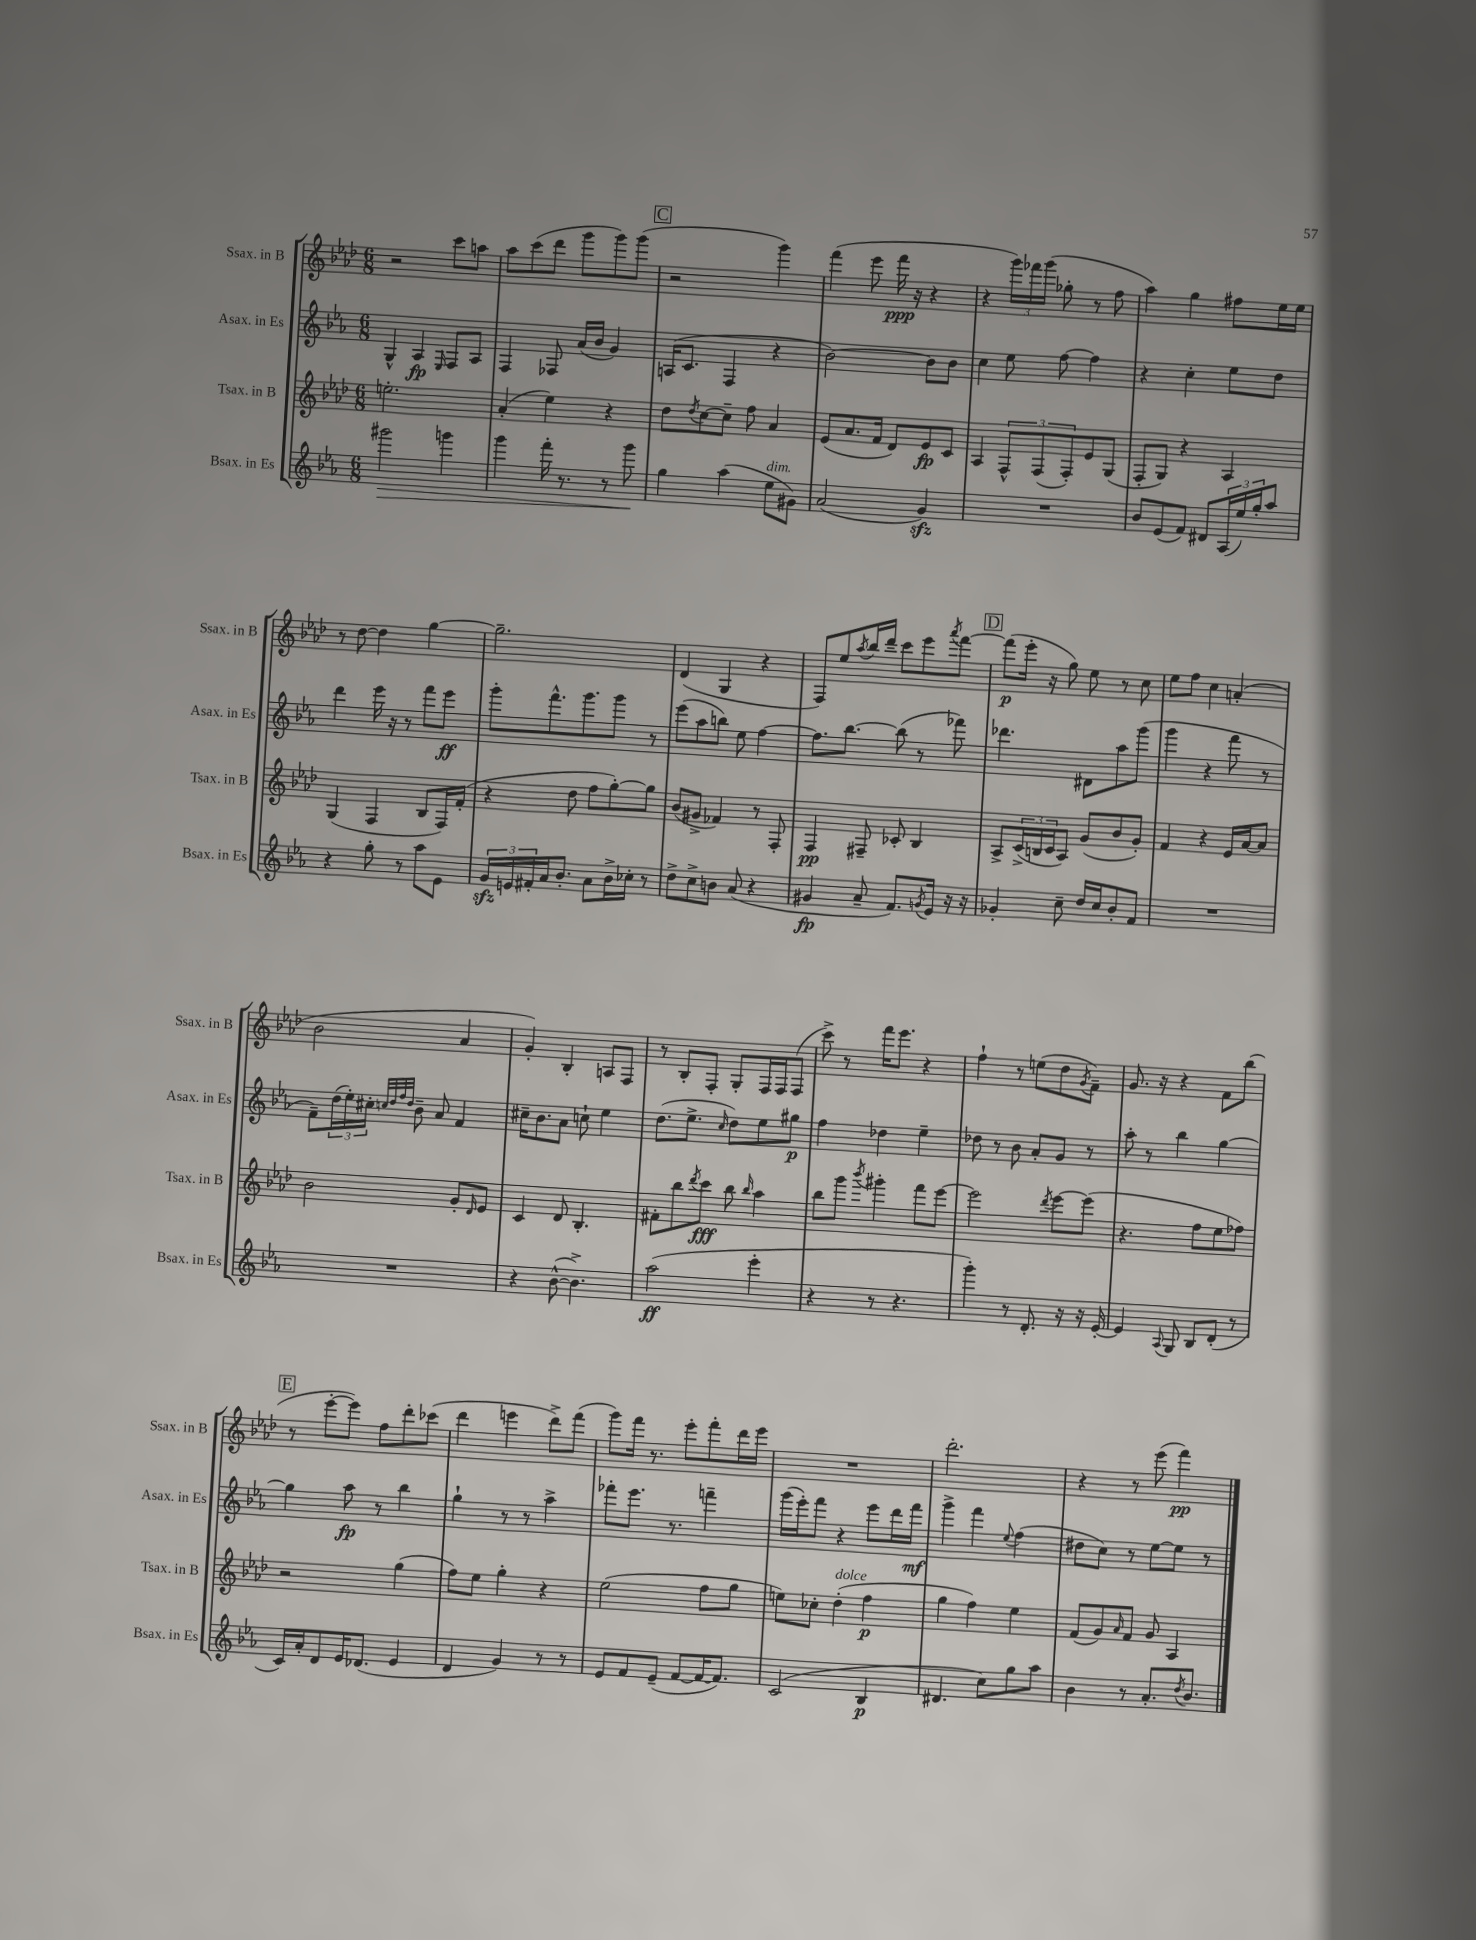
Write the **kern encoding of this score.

**kern	**kern	**kern	**kern
*staff4	*staff3	*staff2	*staff1
*clefG2	*clefG2	*clefG2	*clefG2
*k[b-e-a-]	*k[b-e-a-d-]	*k[b-e-a-]	*k[b-e-a-d-]
*M6/8	*M6/8	*M6/8	*M6/8
2ggg#	2.ee'	4G^^	2r
.	.	4A-	.
.	.	16qqE-	.
4ggg	.	8F	8ccc
.	.	8A-	8aa
=	=	=	=
4ggg	(4a-'	4F	8aa-
.	.	.	(8ccc
16fff'	4ee-)	8F-	8ddd-
8.r	.	.	.
.	.	(16a-	8ggg
.	.	16b-	.
8r	4r	4g)	8ggg)
8ggg	.	.	(8ggg
=	=	=	=
4gg	8dd-	(16A	2r
.	.	8.c	.
.	8qdd-	.	.
.	[8cc	.	.
(4aa-	8cc~]	4F	.
.	8ff	.	.
8ee-	4a-	4r	4ggg)
8g#)	.	.	.
=	=	=	=
(2a-	(8e-	[2b-)	(4fff
.	8.a-	.	.
.	.	.	8eee-
.	16f	.	.
.	8d-)	.	16fff
.	.	.	16r
4g)	8e-	8b-]	4r
.	8c	8b-	.
=	=	=	=
2.r	4A-	4cc	4r
.	12F^^	8ee-	24ggg)
.	.	.	24fff-
.	(12F	.	(24ggg
.	.	[8ff	8gg-'
.	12F')	.	.
.	8e-	4ff]	8r
.	(8G	.	8ff
=	=	=	=
8b-	8F'	4r	4aa-)
(8e-	8G)	.	.
8f)	4r	4cc'	4gg
8d#	.	.	.
(24A-	4A-	8ee-	8ff#
24ee-)	.	.	.
24gg'	.	.	.
8aa-	.	8dd	16ee-
.	.	.	16ee-
=	=	=	=
4r	(4G	4ddd	8r
.	.	.	[8dd-
8gg'	4F	16eee-	4dd-]
.	.	16r	.
8r	.	8r	.
8aa-	8B-	8fff	[4gg
8e-	16F)	8eee-	.
.	(16f'	.	.
=	=	=	=
24g	4r	8ggg'	2.gg~]
24e	.	.	.
24f#'	.	.	.
16a-	.	8.fff^^	.
8.b-'	.	.	.
.	8dd-	.	.
.	.	8.ggg	.
8a-	8ff	.	.
16b-^	[8gg')	8ggg	.
16cc-'	.	.	.
8r	8gg]	8r	.
=	=	=	=
8dd^	(8b-	(8eee-	(4d-
8cc^	8g#^	8aa-	.
8b	4f-)	8bb)	4G
(8a-	.	8ee-	.
4r	8r	[4ff	4r
.	8F'	.	.
=	=	=	=
4g#	4F	8.ff]	8F)
.	.	.	8ee-
.	.	[8.bb-	.
.	.	.	8qaa-
8a-~	8F#~	.	16bb-
.	.	.	16ddd-~
8.f)	8c-'	(8bb-]	8ccc
.	4B-	8r	8eee-
8qg	.	.	.
16e-	.	.	.
.	.	.	8qaaa-
16r	.	8fff-)	[8fff
16r	.	.	.
=	=	=	=
4g-'	8A-^	4.ddd-	(8fff]
.	(24c^	.	16eee-'
.	24B	.	.
.	.	.	16r
.	24c	.	.
8cc~	8A-)	.	8gg)
16dd	(8g	8d#	8ee-
16cc	.	.	.
8b-'	8b-	8aa-	8r
8f	8g')	(8ggg	8cc
=	=	=	=
2.r	4f	4ggg	8ee-
.	.	.	8ff
.	4r	4r	4cc
.	16e-	8fff	(4a'
.	[16a-	.	.
.	8a-]	8r	.
=	=	=	=
2.r	2b-	8f~)	2b-
.	.	(24dd	.
.	.	24ee-')	.
.	.	24cc#'	.
.	.	32qqcc	.
.	.	32qqdd	.
.	.	32qqff	.
.	.	32qqdd	.
.	.	8b-~	.
.	.	8a-	.
.	8g'	4f	4a-
.	16qqd-	.	.
.	8e-	.	.
=	=	=	=
4r	4c	16cc#~	4g')
.	.	8.b-	.
([8b-^^	8d-	8a-	4B-'
4.b-^])	4.B-'	8cc`	.
.	.	4ee-	8A
.	.	.	8F
=	=	=	=
(2aa-	8f#'	(8.dd	8r
.	8bb-	.	8B-'
.	.	8.ee-^	.
.	8qddd-	.	.
.	8ccc	.	8F'
.	.	16qqcc	.
.	8bb-	8dd)	8G'
.	16qqbb-	.	.
4eee-'	4aa-	8ee-	16F
.	.	.	16F
.	.	8gg#	(8F
=	=	=	=
4r	8bb-	4ff	8ccc^)
.	8ggg	.	8r
.	8qbbb-	.	.
8r	4ggg#'	4dd-	16fff
.	.	.	8.eee-
4.r	.	.	.
.	8fff	4ee-~	4r
.	[8eee-	.	.
=	=	=	=
4ggg')	2eee-]	8dd-	4ff`
.	.	8r	.
8r	.	8b-	8r
8.d'	.	8a-'	(8ee
.	8qddd-	.	.
.	[8eee-	8g	8dd-
16r	.	.	.
.	.	.	8qg
16r	(8eee-]	8r	8f~)
[16e-'	.	.	.
=	=	=	=
4e-]	4.r	8aa-'	8.g
.	.	8r	.
.	.	.	16r
8qqA-	.	.	.
8G	.	4bb-	4r
8B-	8ff	.	.
(8d'	8ee-	[4gg	8f
8r	8ff-)	.	(8bb-
=	=	=	=
16c)	2r	4gg]	8r
16a-'	.	.	.
8d	.	.	[8eee-'
16e-	.	8aa-	8eee-])
(8.d-	.	.	.
.	.	8r	8ff
4e-	(4gg	4bb-	8ddd-'
.	.	.	(8ccc-
=	=	=	=
4d	8ff)	4gg`	4ddd-
.	8ee-	.	.
4g)	4gg'	8r	4eee
.	.	8r	.
8r	4r	4aa-^	8ddd-^)
8r	.	.	(8fff
=	=	=	=
8e-	(2ee-	8fff-'	8ggg)
8f	.	8.eee-	16fff
.	.	.	8.r
(8e-~	.	.	.
.	.	8.r	.
[8f	.	.	8eee-'
16f_	8ff	4fff~	8fff'
8.f])	.	.	.
.	8gg	.	16ddd-
.	.	.	16eee-
=	=	=	=
(2c	8ee)	(16ggg	2.r
.	.	16eee-')	.
.	8cc-'	8fff	.
.	(4dd-'	4r	.
4B-	4ff	8eee-	.
.	.	16ddd	.
.	.	16fff	.
=	=	=	=
4.d#	4gg	4ggg^	2.ddd-'
.	4ff)	4fff	.
8cc)	.	.	.
.	.	8qqee-	.
8gg	4ee-	(4ff	.
8aa-	.	.	.
=	=	=	=
4b-	(8f	8dd#	4r
.	8g)	8cc)	.
.	16qqa-	.	.
8r	8f	8r	8r
8.a-'	8g	[8ee-	(8eee-
.	4A-	8ee-]	4fff)
8qdd	.	.	.
8.b-	.	.	.
.	.	8r	.
==	==	==	==
*-	*-	*-	*-
